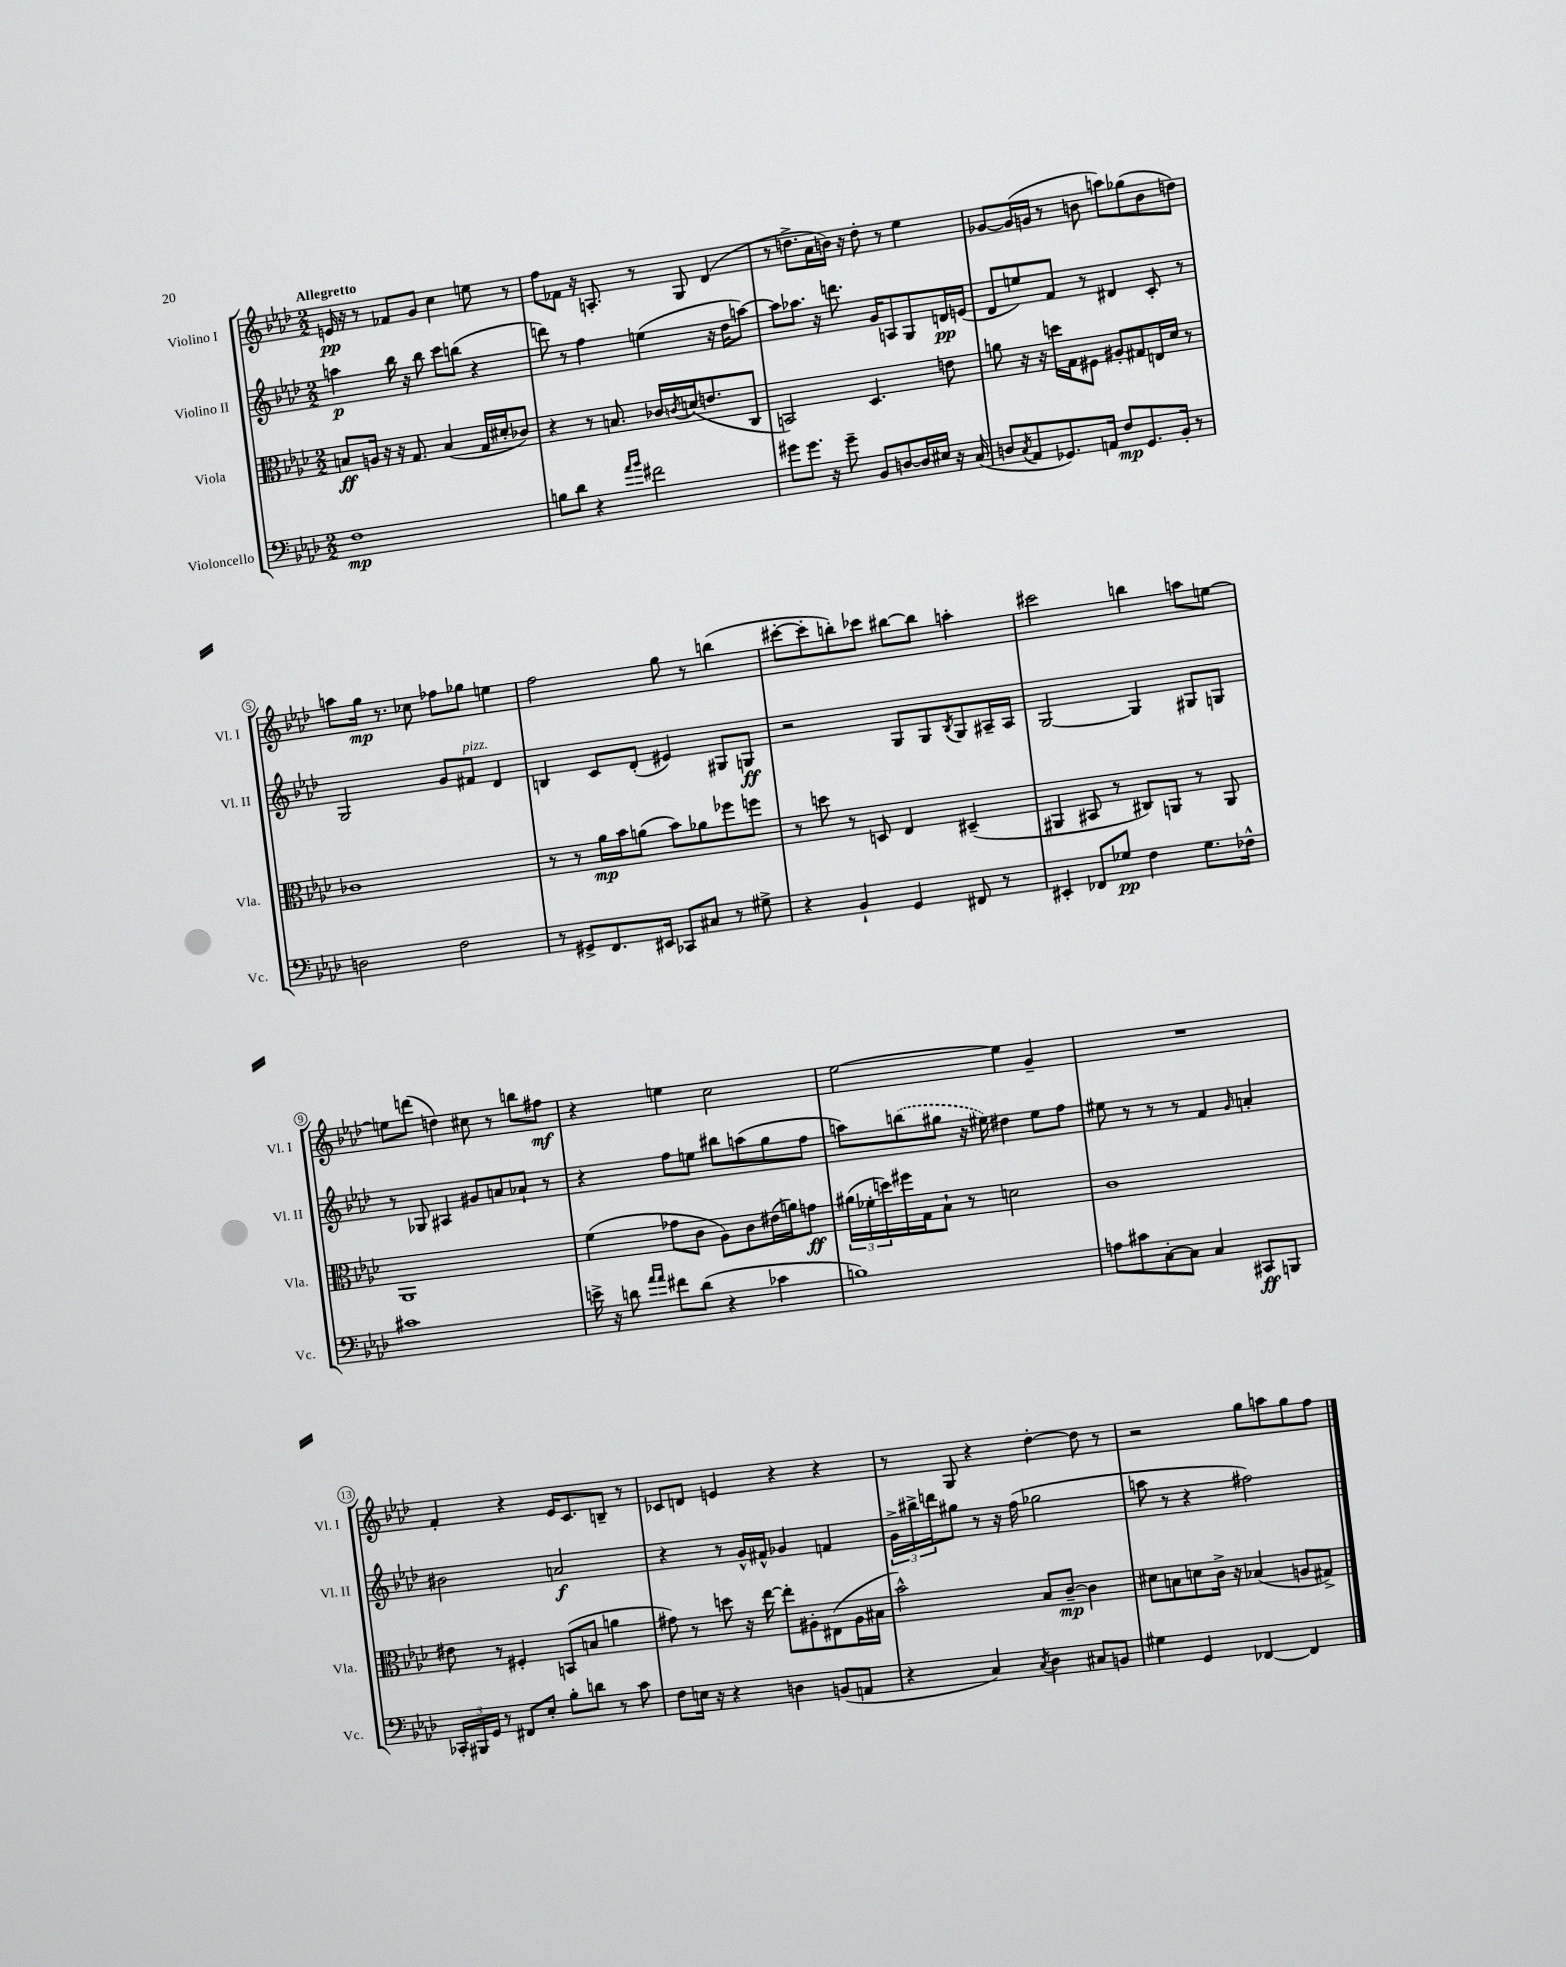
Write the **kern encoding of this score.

**kern	**kern	**kern	**kern
*staff4	*staff3	*staff2	*staff1
*clefF4	*clefC3	*clefG2	*clefG2
*k[b-e-a-d-]	*k[b-e-a-d-]	*k[b-e-a-d-]	*k[b-e-a-d-]
*M2/2	*M2/2	*M2/2	*M2/2
1F	8B	4aa	16e
.	.	.	16r
.	16A	.	8r
.	16r	.	.
.	16r	16bb-	8f-
.	8.G	16r	.
.	.	8bb-	8g
.	(4B	8ccc	4cc
.	.	(8bb	.
.	16G	4r	8ee
.	16d#'	.	.
.	8c-)	.	8r
=	=	=	=
8B	4r	8ddd)	8ff
8d-	.	8r	8f-
4r	8r	4ff	16r
.	.	.	8.A'
.	8.B	.	.
16qqa-	.	.	.
16qqb-	.	.	.
2f#	.	(4ee	8r
.	16c-	.	.
.	8qc	.	.
.	(16d	.	8G
.	8.e	.	.
.	.	16r	(4d-
.	.	16dd-	.
.	8C	[8aa)	.
=	=	=	=
8g#	2BB)	8aa]	8r
8.g#	.	8.aa-	8.dd^
16r	.	16r	16a-
8g#~	.	8.ddd	16b)
.	.	.	16r
8BB-	4.D-	.	8dd'
.	.	16g	.
[8D	.	8A	8r
16D]	.	8G	4ee-
16E#	.	.	.
16r	8e	16d	.
(16C	.	(16e	.
=	=	=	=
8D	8a	8d-	[8g-
8qC	.	.	.
8AA-	16r	8ee)	(16g-]
.	16r	.	16g
8.GG-)	16dd	8f	8r
.	16G	.	.
.	8F#	8r	8b
16AA	.	.	.
8F	8A#'	4d#	8aa)
8.GG-	8G#	.	(8gg-
.	16E	8c'	8b
16BB-'	16d-	.	.
8r	8r	8r	8dd)
=	=	=	=
2D	1c-	2G	8aa
.	.	.	16gg
.	.	.	8.r
.	.	.	8cc-
2F	.	8g	8ff-
.	.	8f#	8gg-
.	.	4d-	4ee
=	=	=	=
8r	8r	4B	2ff
8GG#^	8r	.	.
8.FF	16a-	8c	.
.	16b-	.	.
.	(8a	(8d-'	.
16EE#	.	.	.
8CC-	8b-)	4e#)	8gg
8C#	8a-	.	8r
8r	8ff-	8G#	(4bb
8G#^	8ff	8G	.
=	=	=	=
4r	8r	2r	[8ccc#'
.	8dd	.	8ccc#']
4BB-`	8r	.	8bb')
.	8D	.	8ccc-
4GG	4E-	8G	[8bb#
.	.	8G	8bb#]
.	.	8qB-	.
8FF#	(4D#~	8G	4aa'
8r	.	16A#~	.
.	.	16A#	.
=	=	=	=
4EE#'	4AA#	[2G	2ccc#
8FF-	8BB#	.	.
8G-	8r	.	.
4F	8C#)	4G]	4bb
.	8AA	.	.
8.G-	8r	8G#	8aa
.	8AA	8G	[8ee
16F-^^	.	.	.
=	=	=	=
1c#	1AA-	8r	8ee]
.	.	8G-	(8ddd
.	.	4A#	4dd)
.	.	8g#	8cc#
.	.	8a	8r
.	.	8a-`	8bb
.	.	8r	8ff#
=	=	=	=
16e^	(4f	4r	4r
16r	.	.	.
8d	.	.	.
16qqa-	.	.	.
16qqa-	.	.	.
8f#	8g-	8ff	4ee
(8d	8c	8ee	.
4r	8A-)	8bb#	2cc
.	8c	(8aa	.
4c-	(16e#	8gg	.
.	16a)	.	.
.	8g	8ff	.
=	=	=	=
1B)	(24a#	8aa)	[2ee-
.	24f-'	.	.
.	24dd)	.	.
.	16ff#	(8bb	.
.	16G	.	.
.	8B-`	8gg#	.
.	8r	16r	.
.	.	16ee#)	.
.	2d	4dd#	4ee-]
.	.	8ee#	4g~
.	.	8ff	.
=	=	=	=
8A	1c	8ee#	1r
8c#	.	8r	.
[8C'	.	8r	.
8C]	.	8r	.
4C	.	4f	.
.	.	16qqg	.
8CC#	.	4a'	.
8BBB	.	.	.
=	=	=	=
24CC-'	8e#	2b#	4f'
24BBB#	.	.	.
24GG	.	.	.
8r	8r	.	.
8FF#	4F#'	.	4r
8E-'	.	.	.
8B-'	(8BB	2a	16e-
.	.	.	8.c
8d	8B	.	.
8r	4a	.	8B~
8c	.	.	8r
=	=	=	=
8F	8g#)	4r	8c-
16E	8r	.	8d
16r	.	.	.
4r	8dd	8r	4e
.	16r	16g^^	.
.	[16ee-	16f#^^	.
4D	8ee-']	4g-	4r
.	8A#'	.	.
(8BB	(8E#	4f	4r
8AA	16A#	.	.
.	16B#	.	.
=	=	=	=
4r	2b-^^)	24g^	8r
.	.	24bb#^	.
.	.	24ddd	.
.	.	8gg#	8G
4C)	.	8r	4r
.	.	16r	.
.	.	(16ff	.
8qC	.	.	.
4D-	8B-	2gg-	[4dd-'
.	[8c~	.	.
8C#	4c]	.	8dd-]
8BB	.	.	8r
=	=	=	=
4G#	8d#	8aa	2r
.	8B	8r	.
4GG	8d	4r	.
.	16c^	.	.
.	16r	.	.
[4FF-	(4B-	2ff#)	8gg
.	.	.	8aa
4FF-]	8A	.	8gg
.	8G#^)	.	8ff
==	==	==	==
*-	*-	*-	*-
